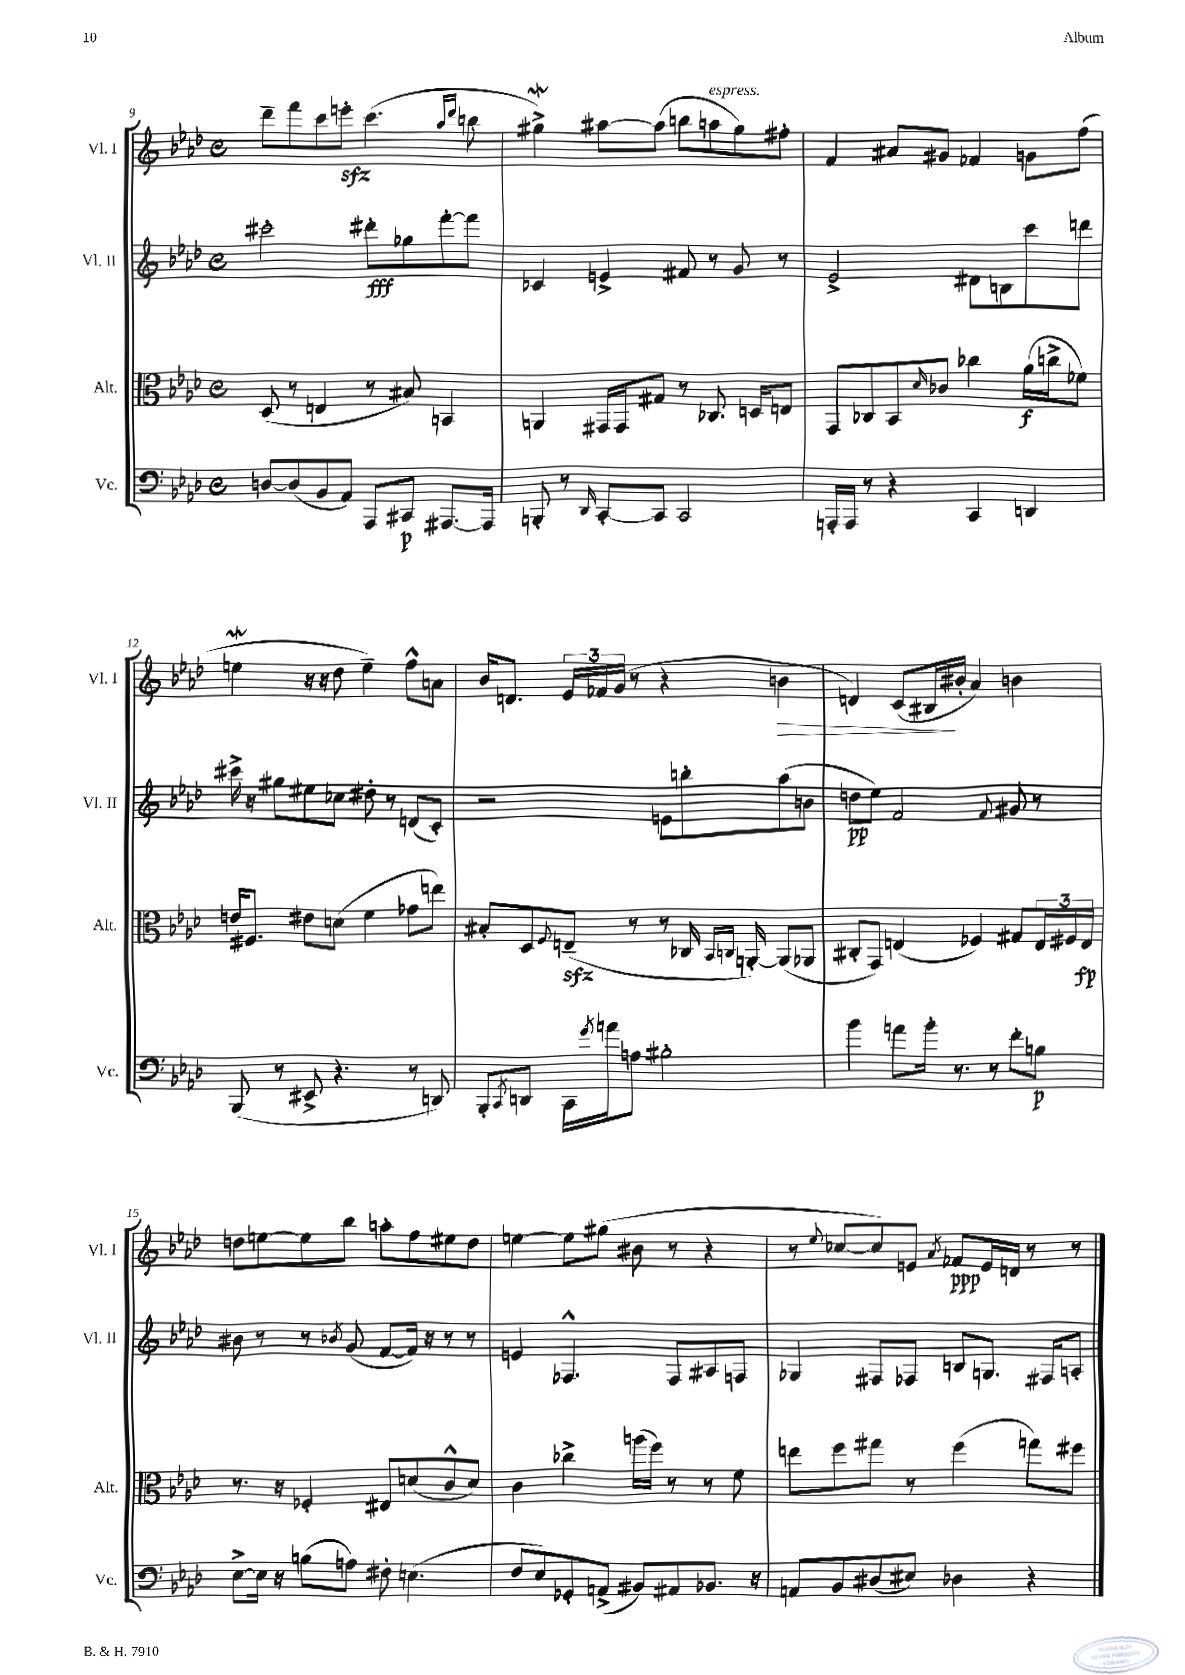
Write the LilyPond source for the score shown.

<<
\new StaffGroup <<
\new Staff = "s0" \with { instrumentName = "Vl. I" shortInstrumentName = "Vl. I" } {
    \clef treble \key aes \major \defaultTimeSignature \time 4/4
    des'''8-- f'''8 c'''8 e'''8-.\sfz c'''4.( \grace { aes''16 des'''16 } b''8 |
    gis''4->\mordent) ais''8~ ais''8( b''8 a''8^\markup { \italic "espress." } gis''8) fis''8-. |
    f'4 ais'8 gis'8 fes'4 g'8 f''8( |
    e''4\mordent r16 r16 des''8 e''4--) f''8-^ a'8 |
    bes'16 d'8. \tuplet 3/2 { ees'16 fes'16 g'16( } r8 r4 b'4\> |
    d'4) c'8( bis16\! bis'16-. aes'4) b'4 |
    d''8 e''8~ e''8 bes''8 a''8-. f''8 eis''8 d''8 |
    e''4~ e''8 gis''8( bis'8 r8 r4 |
    r8 \appoggiatura { ees''8 } ces''8~ ces''8) e'8 \acciaccatura { aes'8 } fes'8\ppp e'16 d'16 r8 r8 \bar "|." |
}
\new Staff = "s1" \with { instrumentName = "Vl. II" shortInstrumentName = "Vl. II" } {
    \clef treble \key aes \major \defaultTimeSignature \time 4/4
    cis'''2-. dis'''8-.\fff ges''8 f'''8~-. f'''8 |
    ces'4 e'4-> fis'8 r8 g'8 r8 |
    ees'2-> dis'8 b8 c'''8 d'''8 |
    cis'''16-> r16 gis''8 eis''8 ces''8 dis''8-. r8 d'8( c'8-.) |
    r2 e'8 b''8-. aes''8( b'8 |
    d''8\pp ees''8) f'2 \appoggiatura { f'8 } gis'8 r8 |
    bis'8 r8 r8 \acciaccatura { bes'8 } g'8( f'8~ f'16) r16 r8 r8 |
    e'4 fes4.-^ fes8 ais8 f8 |
    ges4 fis8 fes8 b8 g8. fis16 a8-. \bar "|." |
}
\new Staff = "s2" \with { instrumentName = "Alt." shortInstrumentName = "Alt." } {
    \clef alto \key aes \major \defaultTimeSignature \time 4/4
    des8( r8 e4 r8 bis8) b,4 |
    a,4 gis,16 gis,16 gis8 r8 ces8. d16 e8 |
    g,8 ces8 bes,8 \grace { des'16 } ces'8 ces''4 aes'16\f( c''16-> fes'8) |
    e'16 fis8. eis'8 d'8( f'4 ges'8 e''8) |
    bis8-. des8 \appoggiatura { f8 } e8--\sfz( r8 r8 ces16 \grace { bes,16 c16 } a,16~-.) a,8( aes,8 |
    cis8-. g,8) e4( fes4) gis8 \tuplet 3/2 { e16 fis16 e16\fp } |
    r8. r16 fes4-. eis8 d'8( c'8-^ d'8) |
    c'4 ces''4-> a''16( f''16) r8 r8 f'8 |
    e''8 f''8 gis''8 r8 f''4( g''8) fis''8 \bar "|." |
}
\new Staff = "s3" \with { instrumentName = "Vc." shortInstrumentName = "Vc." } {
    \clef bass \key aes \major \defaultTimeSignature \time 4/4
    d8~ d8( bes,8 aes,8) aes,,8 cis,8\p ais,,8.~ ais,,16 |
    b,,8-. r8 \grace { des,16 } c,8~-. c,8 c,2 |
    a,,16-. a,,16 r8 r4 c,4 d,4 |
    bes,,8( r8 eis,8-> r4. r8 d,8) |
    bes,,8-. \acciaccatura { c,8 } d,8 c,16 \acciaccatura { g'8 } a'16 a8 bis2-. |
    bes'4 a'8 bes'16-. r8. r8 f'8-. b8\p |
    ees8~-> ees16 r16 b8( a8) fis8-. e4.( |
    f8 ees8) ges,8-. a,8->( bis,8) ais,8 bes,8. r16 |
    a,8 bes,8 dis8( eis8) des4 r4 \bar "|." |
}
>>
>>
\layout { \context { \Score currentBarNumber = #9 } }
